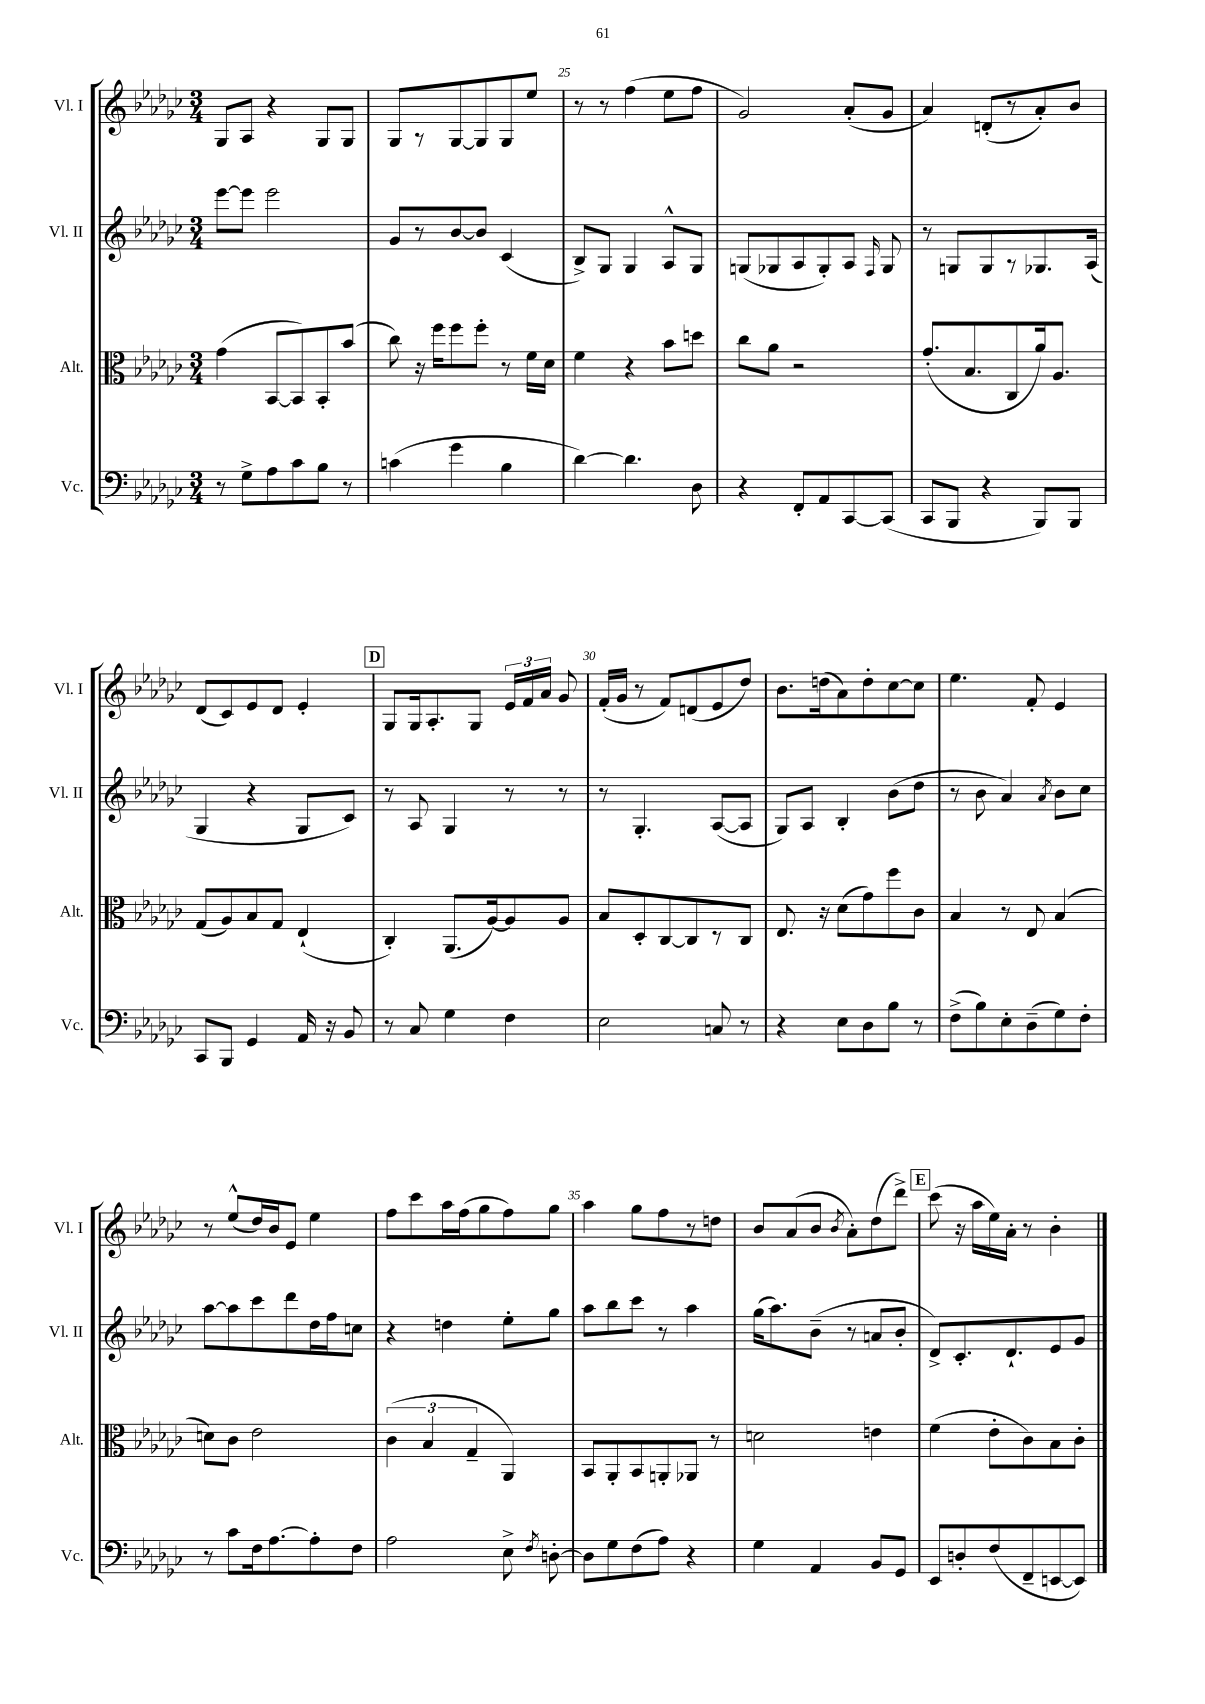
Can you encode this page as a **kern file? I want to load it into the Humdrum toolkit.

**kern	**kern	**kern	**kern
*part4	*part3	*part2	*part1
*staff4	*staff3	*staff2	*staff1
*I"Vc.	*I"Alt.	*I"Vl. II	*I"Vl. I
*I'Vc.	*I'Alt.	*I'Vl. II	*I'Vl. I
*clefF4	*clefC3	*clefG2	*clefG2
*k[b-e-a-d-g-c-]	*k[b-e-a-d-g-c-]	*k[b-e-a-d-g-c-]	*k[b-e-a-d-g-c-]
*M3/4	*M3/4	*M3/4	*M3/4
=23	=23	=23	=23
8r	(4g-\	[8eee-\L	8G-/L
8G-^\L	.	8eee-\J]	8A-/J
8A-\	[8BB-/L	2eee-\	4r
8c-\	8BB-/])	.	.
8B-\J	8BB-'/	.	8G-/L
8r	(8b-/J	.	8G-/J
=24	=24	=24	=24
(4cn\	8cc-\)	8g-/L	8G-/L
.	16r	8r	8r
.	16ff\KL	.	.
4g-\	8ff\	[8b-/	[8G-/
.	8ff'\J	8b-/J]	8G-/]
4B-\	8r	(4c-/	8G-/
.	16f\LL	.	8ee-/J
.	16d-\JJ	.	.
=25	=25	=25	=25
[4d-\)	4f\	8B-^/L)	8r
.	.	8G-/J	8r
4.d-\]	4r	4G-/	(4ff\
.	8b-\L	8A-^^/L	8ee-\L
8D-\	8ddn\J	8G-/J	8ff\J
=26	=26	=26	=26
4r	8cc-\L	(8Gn/L	2g-/)
.	8a-\J	8G-X/	.
8FF'/L	2r	8A-/	.
8AA-/	.	8G-'/)	.
[8CC-/	.	8A-/J	(8a-'/L
.	.	16qqF/	.
(8CC-/J]	.	8G-/	8g-/J
=27	=27	=27	=27
8CC-/L	(8.g-'/L	8r	4a-/)
8BBB-/J	.	8Gn/L	.
.	8.B-/	.	.
4r	.	8G/	(8dn'/L
.	8C-/	8r	8r
8BBB-/L)	16a-/k)	8.G-X/	8a-'/)
.	8.A-/J	.	.
8BBB-/J	.	.	8b-/J
.	.	(16A-/Jk	.
!!LO:LB:g=z
=28	=28	=28	=28
8CC-/L	(8G-/L	4G-/	(8d-/L
8BBB-/J	8A-/)	.	8c-/)
4GG-/	8B-/	4r	8e-/
.	8G-/J	.	8d-/J
16AA-/	(4E-`/	8G-/L	4e-'/
16r	.	.	.
8BB-/	.	8c-/J)	.
!!LO:REH:place=s1:t=D
=29	=29	=29	=29
8r	4C-'/)	8r	8G-/L
8C-/	.	8A-/	16G-/k
.	.	.	8.A-'/
4G-\	(8.AA-/L	4G-/	.
.	.	.	8G-/J
.	[16A-/k)	.	.
4F\	8A-/]	8r	24e-/LL
.	.	.	24f/
.	.	.	24a-/JJ
.	8A-/J	8r	8g-/
=30	=30	=30	=30
2E-\	8B-/L	8r	(16f'/LL
.	.	.	16g-/JJ
.	8D-'/	4.G-'/	8r
.	[8C-/	.	8f/L)
.	8C-/]	.	(8dn/
8Cn/	8r	([8A-/L	8e-/
8r	8C-/J	8A-/J]	8dd-/J)
=31	=31	=31	=31
4r	8.E-/	8G-/L)	8.b-\L
.	.	8A-/J	.
.	16r	.	(16ddn\k
8E-\L	(8d-\L	4B-'/	8a-\)
8D-\	8g-\)	.	8dd'\
8B-\J	8ff\	(8b-\L	[8cc-\
8r	8c-\J	8dd-\J	8cc-\J]
=32	=32	=32	=32
(8F^\L	4B-/	8r	4.ee-\
8B-\)	.	8b-\	.
8E-'\	8r	4a-/)	.
(8D-~\	8E-/	.	8f'/
.	.	8qa-/	.
8G-\)	(4B-/	8b-\L	4e-/
8F'\J	.	8cc-\J	.
!!LO:LB:g=z
=33	=33	=33	=33
8r	8dn\L)	[8aa-\L	8r
8c-\L	8c-\J	8aa-\]	(8ee-^^/L
16F\k	2e-\	8ccc-\	16dd-/L)
[8.A-\	.	.	16b-/J
.	.	8ddd-\	8e-/J
8A-'\]	.	16dd-\L	4ee-\
.	.	16ff\J	.
8F\J	.	8ccn\J	.
=34	=34	=34	=34
2A-\	(6c-\	4r	8ff\L
.	.	.	8ccc-\
.	6B-/	.	.
.	.	4ddn\	16aa-\L
.	.	.	(16ff\J
.	6G-~/	.	.
.	.	.	8gg-\
8E-^\	4AA-/)	8ee-'\L	8ff\)
8qF/	.	.	.
[8Dn'\	.	8gg-\J	8gg-\J
=35	=35	=35	=35
8D\L]	8BB-/L	8aa-\L	4aa-\
8G-\	8AA-'/	8bb-\	.
(8F\	8BB-/	8ccc-\J	8gg-\L
8A-\J)	8AAn'/	8r	8ff\
4r	8AA-X/J	4aa-\	8r
.	8r	.	8ddn\J
=36	=36	=36	=36
4G-\	2dn\	(16gg-\KL	8b-/L
.	.	8.aa-\)	.
.	.	.	(8a-/
4AA-/	.	(8b-~\J	8b-/J
.	.	.	8qb-/
.	.	8r	8a-'\L)
8BB-/L	4en\	8an/L	(8dd-\
8GG-/J	.	8b-'/J	8ddd-^\J)
!!LO:REH:place=s1:t=E
=37	=37	=37	=37
8EE-/L	(4f\	8d-^/L)	(8ccc-\
8Dn'/	.	8.c-'/	16r
.	.	.	16aa-\LL
(8F/	8e-'\L	.	16ee-\)
.	.	8.d-`/	16a-'\JJ
8FF~/	8c-\)	.	8r
[8EEn/	8B-\	8e-/	4b-'\
8EE/J])	8c-'\J	8g-/J	.
==	==	==	==
*-	*-	*-	*-
